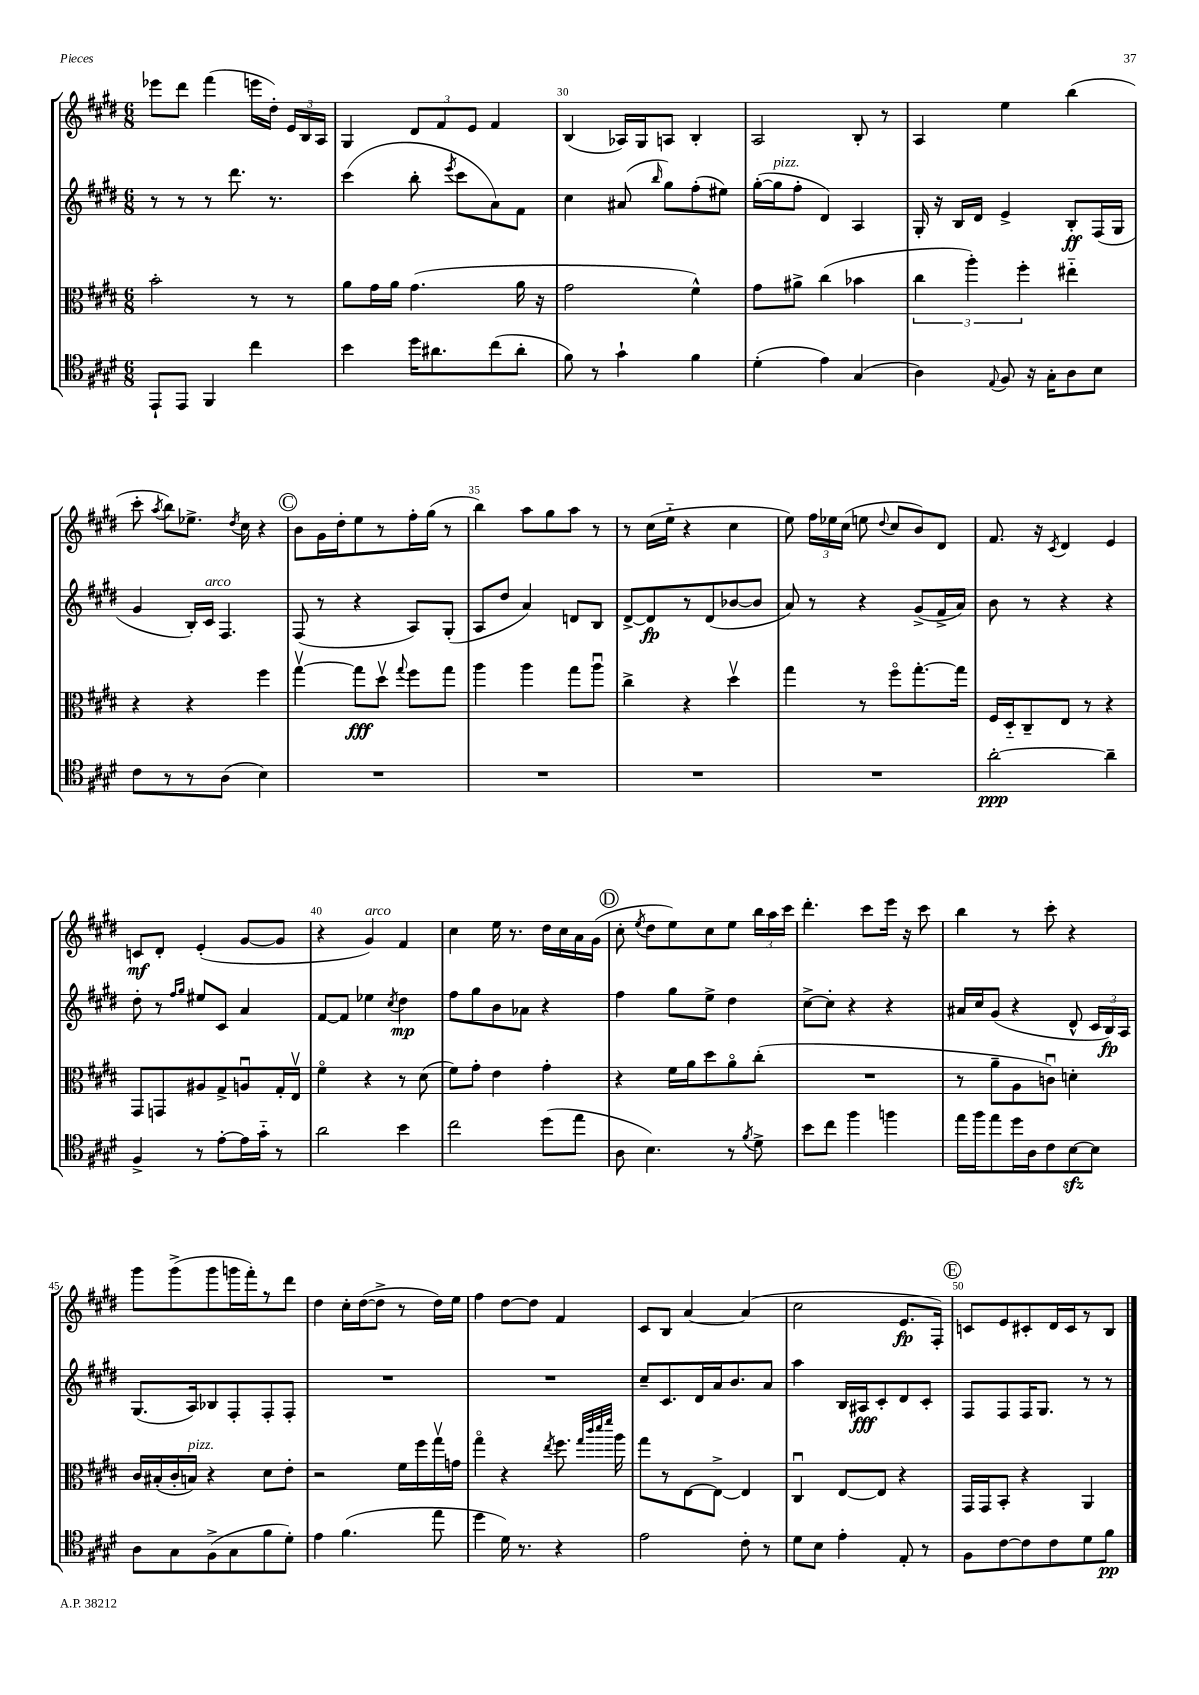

**kern	**dynam	**kern	**dynam	**kern	**dynam	**kern	**dynam
*part4	*part4	*part3	*part3	*part2	*part2	*part1	*part1
*staff4	*staff4	*staff3	*staff3	*staff2	*staff2	*staff1	*staff1
*clefC4	*	*clefC3	*	*clefG2	*	*clefG2	*
*k[f#c#g#d#]	*	*k[f#c#g#d#]	*	*k[f#c#g#d#]	*	*k[f#c#g#d#]	*
*M6/8	*	*M6/8	*	*M6/8	*	*M6/8	*
=28	=28	=28	=28	=28	=28	=28	=28
8EE`/L	.	2b'\	.	8r	.	8eee-X\L	.
8EE/J	.	.	.	8r	.	8ddd#\J	.
4FF#/	.	.	.	8r	.	(4fff#\	.
.	.	.	.	8.ddd#\	.	.	.
4cc#\	.	8r	.	.	.	16eeen\LL	.
.	.	.	.	8.r	.	16dd#'\JJ)	.
.	.	8r	.	.	.	24e/LL	.
.	.	.	.	.	.	24B/	.
.	.	.	.	.	.	24A/JJ	.
=29	=29	=29	=29	=29	=29	=29	=29
4b\	.	8a\L	.	(4ccc#\	.	4G#/	.
.	.	16g#\L	.	.	.	.	.
.	.	16a\JJ	.	.	.	.	.
16dd#\KL	.	(4.g#\	.	8bb'\	.	12d#/L	.
8.a#X\	.	.	.	.	.	.	.
.	.	.	.	.	.	12f#/	.
.	.	.	.	8qeee/	.	.	.
.	.	.	.	8ccc#\L	.	.	.
.	.	.	.	.	.	12e/J	.
(8cc#\	.	.	.	8a\)	.	4f#/	.
8a#'\J	.	16a\	.	8f#\J	.	.	.
.	.	16r	.	.	.	.	.
=30	=30	=30	=30	=30	=30	=30	=30
8f#\)	.	2g#\	.	4cc#\	.	(4B/	.
8r	.	.	.	.	.	.	.
4g#`\	.	.	.	(8a#X/	.	16A-X/LL)	.
.	.	.	.	.	.	16G#/J	.
.	.	.	.	16qqbb/	.	.	.
.	.	.	.	8gg#\L)	.	8An/J	.
4f#\	.	4f#^^\)	.	(8ff#'\	.	4B'/	.
.	.	.	.	8ee#X\J)	.	.	.
=31	=31	=31	=31	=31	=31	=31	=31
(4d#'\	.	8g#\L	.	([16gg#'\LL	.	2A/	.
!	!	!	!	!LO:TX:a:i:t=pizz.	!	!	!
.	.	.	.	16gg#\J]	.	.	.
.	.	8a#X^\J	.	8ff#'\J	.	.	.
4e\)	.	(4cc#\	.	4d#/)	.	.	.
(4G#/	.	4b-X\	.	4A/	.	8B'/	.
.	.	.	.	.	.	8r	.
=32	=32	=32	=32	=32	=32	=32	=32
4A\)	.	6cc#\	.	16G#'/	.	4A/	.
.	.	.	.	16r	.	.	.
.	.	.	.	16B/LL	.	.	.
.	.	6aa'\)	.	.	.	.	.
.	.	.	.	16d#/JJ	.	.	.
8qqE/	.	.	.	.	.	.	.
8F#/	.	.	.	4e^/	.	4ee\	.
.	.	6ff#'\	.	.	.	.	.
16r	.	.	.	.	.	.	.
16G#'\KL	.	.	.	.	.	.	.
8A\	.	4ee#X\	.	8B'/L	ff	(4bb\	.
8B\J	.	.	.	(16F#/L	.	.	.
.	.	.	.	16G#/JJ	.	.	.
!!LO:LB:g=z
=33	=33	=33	=33	=33	=33	=33	=33
8c#\L	.	4r	.	4g#/	.	8ccc#'\	.
.	.	.	.	.	.	8qaa/	.
8r	.	.	.	.	.	8bb\L)	.
8r	.	4r	.	16B'/LL)	.	8.ee-X^\J	.
!	!	!	!	!LO:TX:a:i:t=arco	!	!	!
.	.	.	.	16c#/JJ	.	.	.
(8A\J	.	.	.	4.F#/	.	.	.
.	.	.	.	.	.	8qdd#/	.
.	.	.	.	.	.	16cc#\	.
4B\)	.	4ff#\	.	.	.	4r	.
!!LO:REH:place=s1:t=C
=34	=34	=34	=34	=34	=34	=34	=34
2.r	.	[4gg#v\	.	(8F#/	.	8b\L	.
.	.	.	.	8r	.	16g#\L	.
.	.	.	.	.	.	16dd#'\J	.
.	.	8gg#\L]	fff	4r	.	8ee\	.
.	.	8dd#v\J	.	.	.	8r	.
.	.	8qqgg#/	.	.	.	.	.
.	.	8ff#\L	.	8A/L)	.	16ff#'\L	.
.	.	.	.	.	.	(16gg#\JJ	.
.	.	8gg#\J	.	(8G#'/J	.	8r	.
=35	=35	=35	=35	=35	=35	=35	=35
2.r	.	4aa\	.	8A/L	.	4bb\)	.
.	.	.	.	8dd#/J	.	.	.
.	.	4aa\	.	4a/)	.	8aa\L	.
.	.	.	.	.	.	8gg#\	.
.	.	8gg#\L	.	8dn/L	.	8aa\J	.
.	.	8aau\J	.	8B/J	.	8r	.
=36	=36	=36	=36	=36	=36	=36	=36
2.r	.	4cc#^\	.	[8d#^/L	.	8r	.
.	.	.	.	8d#/]	fp	(16cc#\LL	.
.	.	.	.	.	.	16ee\JJ	.
.	.	4r	.	8r	.	4r	.
.	.	.	.	(8d#/	.	.	.
.	.	4dd#v\	.	[8b-X/	.	4cc#\	.
.	.	.	.	8b-/J]	.	.	.
=37	=37	=37	=37	=37	=37	=37	=37
2.r	.	4gg#\	.	8a/)	.	8ee\)	.
.	.	.	.	8r	.	24ff#\LL	.
.	.	.	.	.	.	24ee-X\	.
.	.	.	.	.	.	(24cc#\JJ	.
.	.	8r	.	4r	.	8een\	.
.	.	.	.	.	.	8qqdd#/	.
.	.	8ff#\L	.	.	.	8cc#/L	.
.	.	[8.gg#'\	.	(8g#^/L	.	8b/)	.
.	.	.	.	16f#^/L	.	8d#/J	.
.	.	16gg#\Jk]	.	16a/JJ)	.	.	.
=38	=38	=38	=38	=38	=38	=38	=38
[2a'\	ppp	16F#/LL	.	8b\	.	8.f#/	.
.	.	16D#/J	.	.	.	.	.
.	.	8C#~/	.	8r	.	.	.
.	.	.	.	.	.	16r	.
.	.	.	.	.	.	8qc#/	.
.	.	8E/J	.	4r	.	4d#/	.
.	.	8r	.	.	.	.	.
4a~\]	.	4r	.	4r	.	4e/	.
!!LO:LB:g=z
=39	=39	=39	=39	=39	=39	=39	=39
4F#^/	.	8GG#/L	.	8dd#'\	.	8cn/L	mf
.	.	8GGn/	.	8r	.	8d#'/J	.
.	.	.	.	16qqff#/LL	.	.	.
.	.	.	.	16qqgg#/JJ	.	.	.
8r	.	8A#X/	.	8ee#X/L	.	(4e'/	.
[8e'\L	.	8G#^/	.	8c#/J	.	.	.
16e\L]	.	8Anu/	.	4a/	.	[8g#/L	.
16g#\JJ	.	.	.	.	.	.	.
8r	.	16G#'/L	.	.	.	8g#/J]	.
.	.	16Ev/JJ	.	.	.	.	.
=40	=40	=40	=40	=40	=40	=40	=40
2a\	.	4f#\	.	[8f#/L	.	4r	.
.	.	.	.	8f#/J]	.	.	.
!	!	!	!	!	!	!LO:TX:a:i:t=arco	!
.	.	4r	.	4ee-X\	.	4g#/)	.
.	.	.	.	8qcc#/	.	.	.
4b\	.	8r	.	4dd#\	mp	4f#/	.
.	.	(8d#\	.	.	.	.	.
=41	=41	=41	=41	=41	=41	=41	=41
2cc#\	.	8f#\L)	.	8ff#\L	.	4cc#\	.
.	.	8g#'\J	.	8gg#\	.	.	.
.	.	4e\	.	8b\	.	16ee\	.
.	.	.	.	.	.	8.r	.
.	.	.	.	8a-X\J	.	.	.
(8dd#\L	.	4g#'\	.	4r	.	16dd#\LL	.
.	.	.	.	.	.	16cc#\	.
8ee\J	.	.	.	.	.	16a\	.
.	.	.	.	.	.	(16g#\JJ	.
!!LO:REH:place=s1:t=D
=42	=42	=42	=42	=42	=42	=42	=42
8A\	.	4r	.	4ff#\	.	8cc#'\	.
.	.	.	.	.	.	8qee/	.
4.B\)	.	.	.	.	.	8dd#\L	.
.	.	16f#\LL	.	8gg#\L	.	8ee\)	.
.	.	16a\J	.	.	.	.	.
.	.	8dd#\	.	8ee^\J	.	8cc#\	.
8r	.	8a\	.	4dd#\	.	8ee\J	.
8qf#/	.	.	.	.	.	.	.
8d#^\	.	(8cc#'\J	.	.	.	24bb\LL	.
.	.	.	.	.	.	24aa\	.
.	.	.	.	.	.	24ccc#\JJ	.
=43	=43	=43	=43	=43	=43	=43	=43
8b\L	.	2.r	.	[8cc#^\L	.	4.ddd#'\	.
8cc#\J	.	.	.	8cc#'\J]	.	.	.
4ff#\	.	.	.	4r	.	.	.
.	.	.	.	.	.	8ccc#\L	.
4ffn\	.	.	.	4r	.	16eee\Jk	.
.	.	.	.	.	.	16r	.
.	.	.	.	.	.	8ccc#\	.
=44	=44	=44	=44	=44	=44	=44	=44
16ee\LL	.	8r	.	16a#X/LL	.	4bb\	.
16ff#\J	.	.	.	16cc#/J	.	.	.
8ee\	.	8a~\L	.	(8g#/J	.	.	.
16dd#\L	.	8A\	.	4r	.	8r	.
16A\J	.	.	.	.	.	.	.
8c#\	.	8cnu\J)	.	.	.	8ccc#'\	.
[8Bzz\	.	4dn'\	.	8d#^^/	.	4r	.
8B\J]	.	.	.	24c#/LL	.	.	.
.	.	.	.	24B/)	fp	.	.
.	.	.	.	24A/JJ	.	.	.
!!LO:LB:g=z
=45	=45	=45	=45	=45	=45	=45	=45
8A\L	.	16c#/LL	.	(8.G#/L	.	8ggg#\L	.
.	.	(16B#X'/	.	.	.	.	.
8G#\	.	16c#'/	.	.	.	(8ggg#^\	.
!	!	!LO:TX:a:i:t=pizz.	!	!	!	!	!
.	.	16Bn/JJ)	.	16A/k)	.	.	.
(8F#^\	.	4r	.	8B-X/	.	8ggg#\	.
8G#\	.	.	.	8F#'/	.	16gggn\L	.
.	.	.	.	.	.	16fff#'\J)	.
8f#\	.	8d#\L	.	8F#'/	.	8r	.
8d#'\J)	.	8e'\J	.	8F#'/J	.	8ddd#\J	.
=46	=46	=46	=46	=46	=46	=46	=46
4e\	.	2r	.	2.r	.	4dd#\	.
(4.f#\	.	.	.	.	.	16cc#'\LL	.
.	.	.	.	.	.	([16dd#\J	.
.	.	.	.	.	.	8dd#^\J]	.
.	.	16f#\LL	.	.	.	8r	.
.	.	16ff#\	.	.	.	.	.
8ee\	.	16gg#v\	.	.	.	16dd#\LL)	.
.	.	16gn\JJ	.	.	.	16ee\JJ	.
=47	=47	=47	=47	=47	=47	=47	=47
4dd#\	.	4gg#\	.	2.r	.	4ff#\	.
16d#\)	.	4r	.	.	.	[8dd#\L	.
8.r	.	.	.	.	.	.	.
.	.	.	.	.	.	8dd#\J]	.
.	.	8qee/	.	.	.	.	.
4r	.	8.ff#\	.	.	.	4f#/	.
.	.	32qqgg#/LLL	.	.	.	.	.
.	.	32qqccc#/	.	.	.	.	.
.	.	32qqddd#/	.	.	.	.	.
.	.	32qqfff#/JJJ	.	.	.	.	.
.	.	16aa\	.	.	.	.	.
=48	=48	=48	=48	=48	=48	=48	=48
2e\	.	8gg#\L	.	8cc#~/L	.	8c#/L	.
.	.	8r	.	8.c#/	.	8B/J	.
.	.	[8E\	.	.	.	[4a/	.
.	.	.	.	16d#/L	.	.	.
.	.	8E^\J_	.	16a/J	.	.	.
.	.	.	.	8.b/	.	.	.
8c#'\	.	4E/]	.	.	.	(4a/]	.
8r	.	.	.	8a/J	.	.	.
=49	=49	=49	=49	=49	=49	=49	=49
8d#\L	.	4C#u/	.	4aa\	.	2cc#\	.
8B\J	.	.	.	.	.	.	.
4e'\	.	[8E/L	.	16B/LL	.	.	.
.	.	.	.	16A#X/J	fff	.	.
.	.	8E/J]	.	8c#'/	.	.	.
8E'/	.	4r	.	8d#/	.	8.e/L	fp
8r	.	.	.	8c#'/J	.	.	.
.	.	.	.	.	.	16F#'/Jk)	.
!!LO:REH:place=s1:t=E
=50	=50	=50	=50	=50	=50	=50	=50
8F#\L	.	16GG#/LL	.	8F#/L	.	8cn/L	.
.	.	16GG#/J	.	.	.	.	.
[8c#\	.	8BB'/J	.	8F#/	.	8e/	.
8c#\]	.	4r	.	16F#/K	.	8c#X'/	.
.	.	.	.	8.G#/J	.	.	.
8c#\	.	.	.	.	.	16d#/L	.
.	.	.	.	.	.	16c#/J	.
8d#\	.	4AA/	.	8r	.	8r	.
8f#\J	pp	.	.	8r	.	8B/J	.
==	==	==	==	==	==	==	==
*-	*-	*-	*-	*-	*-	*-	*-
